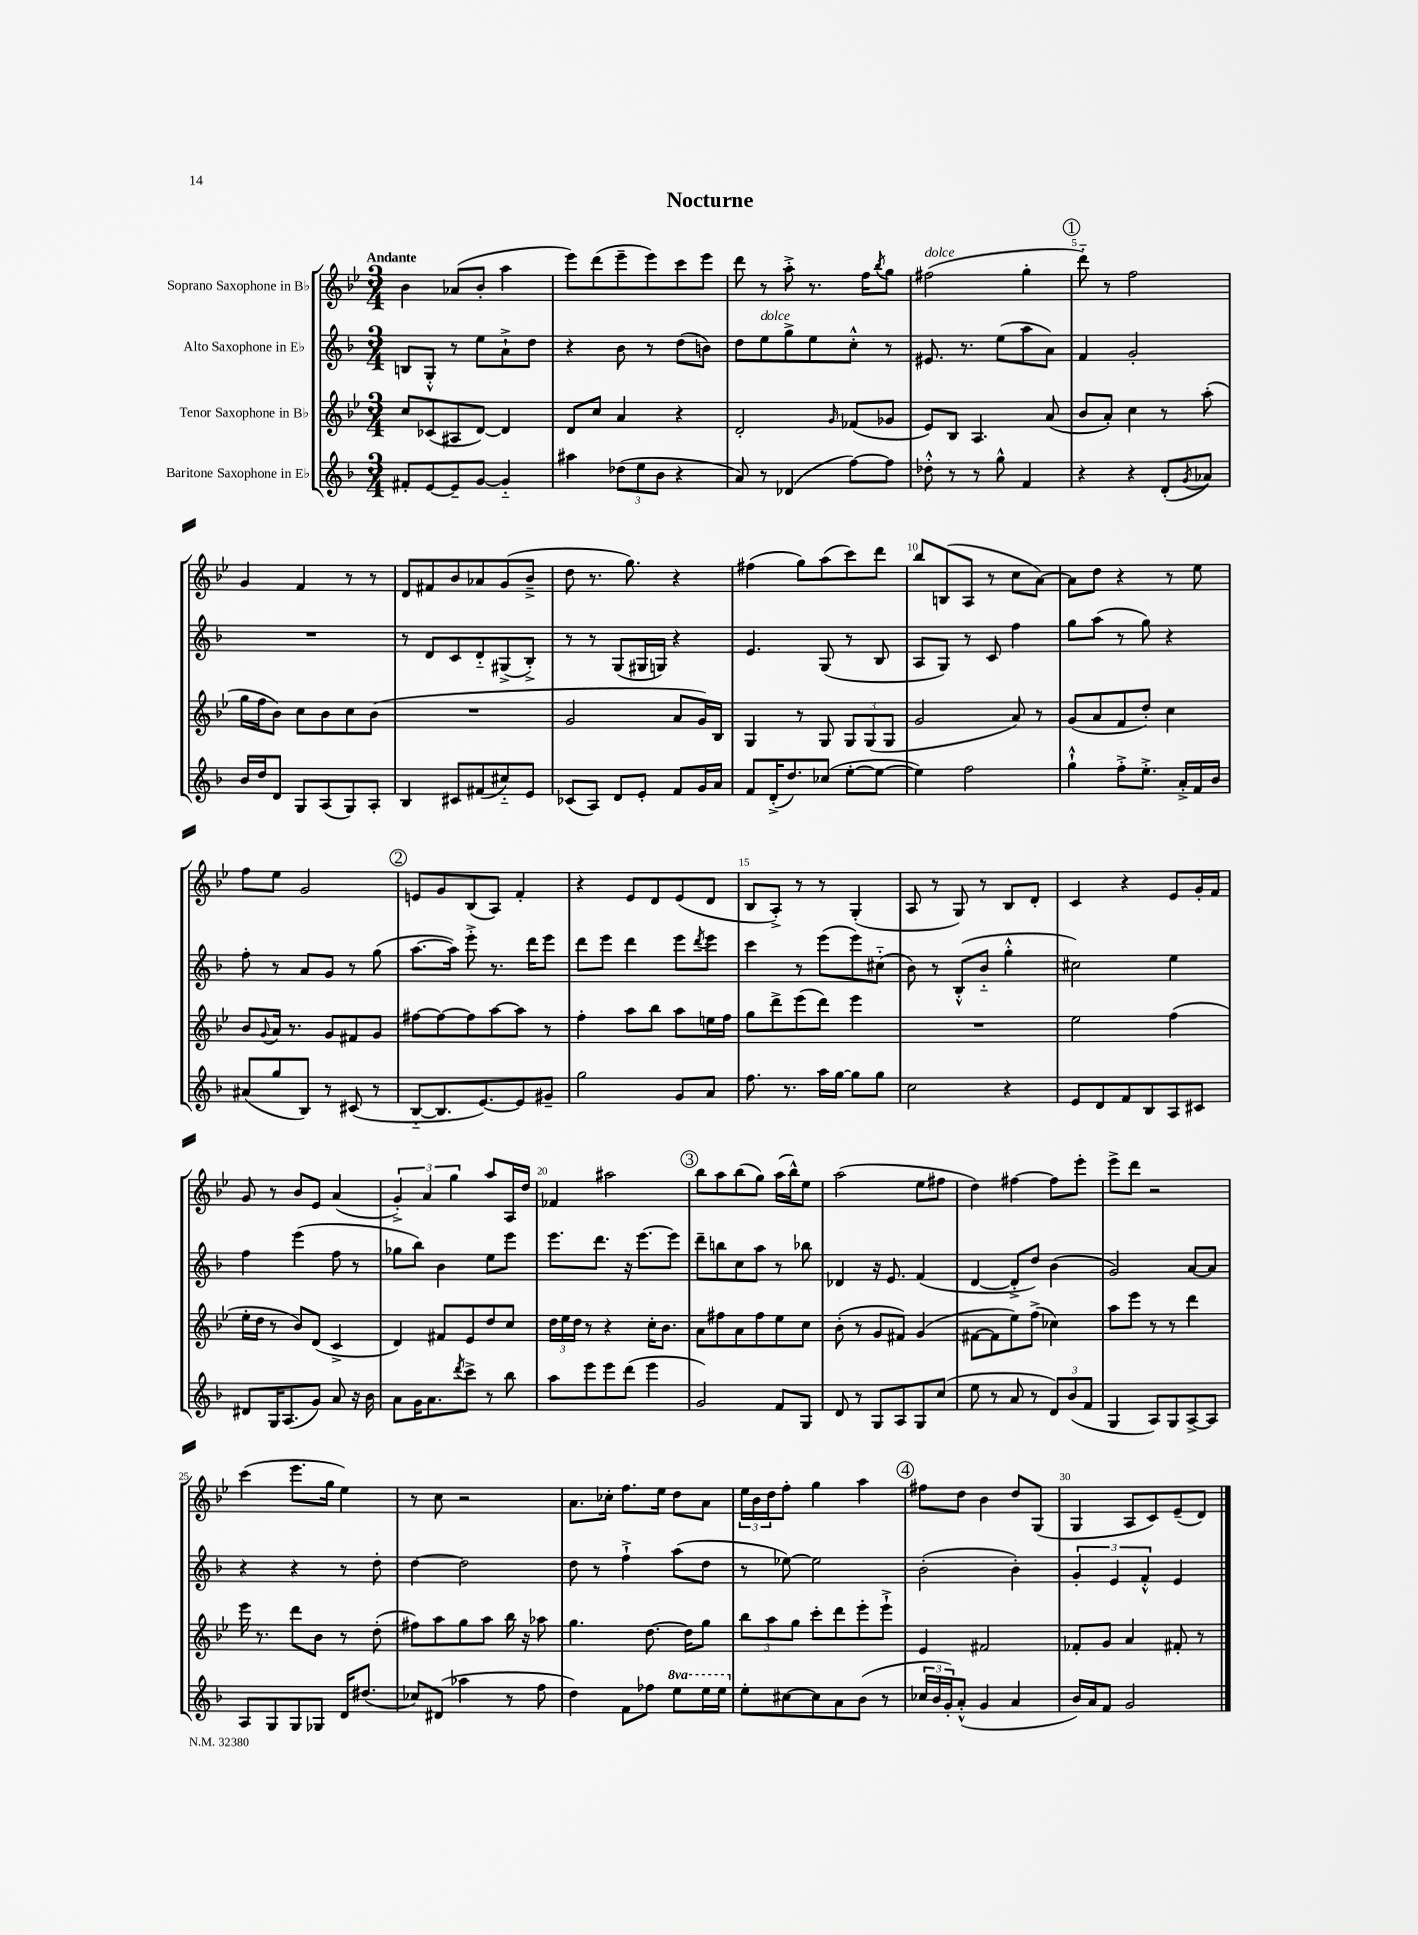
\header { title = "Nocturne" }
<<
\new StaffGroup <<
\new Staff = "s0" \with { instrumentName = "Soprano Saxophone in Bb" } {
    \clef treble \key bes \major \numericTimeSignature \time 3/4 \tempo "Andante"
    bes'4 aes'8( bes'8-. a''4 |
    ees'''8) d'''8( ees'''8-- ees'''8) c'''8 ees'''8 |
    d'''8 r8 a''8-.-> r8. f''16 \acciaccatura { bes''8 } g''8 |
    fis''2^\markup { \italic "dolce" }( g''4-. |
    \mark \markup { \circle "1" } d'''8-_) r8 f''2 |
    g'4 f'4 r8 r8 |
    d'8 fis'8 bes'8 aes'8 g'8( bes'8---> |
    d''8 r8. g''8.) r4 |
    fis''4( g''8) a''8( c'''8) d'''8 |
    bes''8 b8( a8 r8 c''8 a'8~) |
    a'8 d''8 r4 r8 ees''8 |
    f''8 ees''8 g'2 |
    \mark \markup { \circle "2" } e'8 g'8 bes8( a8) f'4-. |
    r4 ees'8 d'8 ees'8( d'8 |
    bes8 a8-.->) r8 r8 g4-.( |
    a8 r8 g8) r8 bes8 d'8-. |
    c'4 r4 ees'8 g'16-. f'16 |
    g'8 r8 bes'8 ees'8 a'4( |
    \tuplet 3/2 { g'4-.->) a'4 g''4 } a''8 a16 d''16 |
    fes'4 ais''2 |
    \mark \markup { \circle "3" } bes''8 a''8 bes''8( g''8) a''16( bes''16-^) ees''8 |
    a''2( ees''8 fis''8 |
    d''4) fis''4~ fis''8 ees'''8-. |
    ees'''8-> d'''8 r2 |
    c'''4( ees'''8. g''16 ees''4) |
    r8 c''8 r2 |
    a'8. ces''16-. f''8. ees''16 d''8 a'8 |
    \tuplet 3/2 { ees''16 bes'16 d''16 } f''8-. g''4 a''4 |
    \mark \markup { \circle "4" } fis''8 d''8 bes'4 d''8 g8( |
    g4 a8 c'8) ees'8--( d'8) \bar "|." |
}
\new Staff = "s1" \with { instrumentName = "Alto Saxophone in Eb" } {
    \clef treble \key f \major \numericTimeSignature \time 3/4
    b8 g8-.-^ r8 e''8 a'8-!-> d''8 |
    r4 bes'8 r8 d''8( b'8) |
    d''8 e''8^\markup { \italic "dolce" } g''8-> e''8 c''8-.-^ r8 |
    eis'8. r8. e''8( a''8 a'8) |
    \mark \markup { \circle "1" } f'4 g'2-. |
    R2. |
    r8 d'8 c'8 d'8-_ gis8->( bes8-.->) |
    r8 r8 g8( gis16 g16) r4 |
    e'4. g8( r8 bes8 |
    a8 g8) r8 c'8 f''4 |
    g''8 a''8( r8 g''8) r4 |
    f''8-. r8 a'8 g'8 r8 g''8( |
    \mark \markup { \circle "2" } a''8.~ a''16) e'''8-.-> r8. d'''16 e'''8 |
    d'''8 e'''8 d'''4 e'''8 \acciaccatura { d'''8 } e'''8 |
    c'''4 r8 e'''8( e'''8) cis''8-_( |
    bes'8) r8 bes8-.-^( bes'8-_ g''4-.-^ |
    cis''2) e''4 |
    f''4 e'''4( f''8 r8 |
    ges''8 bes''8) bes'4 e''8 e'''8 |
    e'''8. d'''8. r16 e'''8.~ e'''8 |
    \mark \markup { \circle "3" } d'''8-- b''8 c''8 a''8 r8 bes''8 |
    des'4 r16 e'8. f'4( |
    d'4~ d'8-.-> d''8) bes'4( |
    g'2) a'8~ a'8 |
    r4 r4 r8 d''8-. |
    d''4~ d''2 |
    d''8 r8 f''4-!-> a''8( d''8 |
    r8 ees''8~) ees''2 |
    \mark \markup { \circle "4" } bes'2-.( bes'4-.) |
    \tuplet 3/2 { g'4-. e'4 f'4-.-^ } e'4 \bar "|." |
}
\new Staff = "s2" \with { instrumentName = "Tenor Saxophone in Bb" } {
    \clef treble \key bes \major \numericTimeSignature \time 3/4
    c''8 ces'8( ais8 d'8~) d'4 |
    d'8 c''8 a'4 r4 |
    d'2-. \grace { g'16 } fes'8( ges'8 |
    ees'8) bes8 a4. a'8( |
    \mark \markup { \circle "1" } bes'8 a'8-.) c''4 r8 a''8-.( |
    g''16 f''16 bes'8) c''8 bes'8 c''8 bes'8( |
    R2. |
    g'2 a'8 g'16) bes16 |
    g4 r8 g8 \tuplet 3/2 { g8 g8( g8 } |
    g'2 a'8) r8 |
    g'8( a'8 f'8 d''8-.) c''4 |
    bes'8 \appoggiatura { g'8 } a'16 r8. g'8 fis'8 g'8 |
    \mark \markup { \circle "2" } fis''8~ fis''8~ fis''8 a''8~ a''8 r8 |
    f''4-. a''8 bes''8 a''8 e''16 f''16 |
    g''8 d'''8-> ees'''8( d'''8) ees'''4 |
    R2. |
    ees''2 f''4( |
    ees''16-. d''16 r8 bes'8) d'8( c'4-> |
    d'4) fis'8 ees'8 d''8 c''8 |
    \tuplet 3/2 { d''16 ees''16 d''16 } r8 r4 c''16-. bes'8. |
    \mark \markup { \circle "3" } a'8 fis''8 a'8 fis''8 ees''8 c''8 |
    bes'8-.( r8 g'8 fis'8) g'4( |
    fis'8~ fis'8 ees''8) f''8->( ces''4) |
    a''8 ees'''8 r8 r8 d'''4 |
    ees'''16 r8. d'''8 bes'8 r8 d''8-.( |
    fis''8) a''8 g''8 a''8 bes''16 r16 aes''8 |
    g''4. d''8.~ d''16 g''8 |
    \tuplet 3/2 { bes''8 a''8 g''8 } c'''8-. d'''8 ees'''8-. ees'''8-!-> |
    \mark \markup { \circle "4" } ees'4 fis'2 |
    fes'8-. g'8 a'4 fis'8-. r8 \bar "|." |
}
\new Staff = "s3" \with { instrumentName = "Baritone Saxophone in Eb" } {
    \clef treble \key f \major \numericTimeSignature \time 3/4 \set Staff.ottavationMarkups = #ottavation-simple-ordinals
    fis'8-. e'8~ e'8-- g'8~ g'4-_ |
    ais''4 \tuplet 3/2 { des''8( e''8 bes'8 } r4 |
    a'8) r8 des'4( f''8~) f''8 |
    des''8-.-^ r8 r8 g''8-^ f'4 |
    \mark \markup { \circle "1" } r4 r4 d'8-.( \acciaccatura { g'8 } aes'8) |
    bes'16 d''16 d'8 g8 a8( g8) a8-. |
    bes4 cis'8 fis'8( cis''8-_) e'8 |
    ces'8( a8) d'8 e'8-. f'8 g'16 a'16 |
    f'8 d'16-.->( d''8.) ces''8( e''8~-. e''8~ |
    e''4) f''2 |
    g''4-!-^ f''8-.-> e''8.-.-> a'16-.-> f'16 bes'16 |
    ais'8( g''8 bes8) r8 cis'8( r8 |
    \mark \markup { \circle "2" } bes8~-_ bes8. e'8.~) e'8 gis'8-- |
    g''2 g'8 a'8 |
    f''8. r8. a''16 g''16~ g''8 g''8 |
    c''2 r4 |
    e'8 d'8 f'8 bes8 a8 cis'8 |
    dis'8 g16 a8.( g'8) a'8 r16 bes'16 |
    a'8 g'16 a'8. \acciaccatura { d'''8 } c'''8-> r8 bes''8 |
    a''8 e'''8 e'''8 d'''8( e'''4 |
    \mark \markup { \circle "3" } g'2) f'8 g8 |
    d'8 r8 g8 a8 g8 c''8( |
    e''8 r8 a'8 r8 \tuplet 3/2 { d'8) bes'8( f'8 } |
    g4 a8) g8 a8~-> a8 |
    a8 g8 g8 ges8 d'16 dis''8.( |
    ces''8) dis'8( aes''4 r8 f''8 |
    d''4) f'8 fes''8 \ottava #1 e'''8 e'''16 e'''16 \ottava #0 |
    e''8-. cis''8~ cis''8 a'8 bes'8( r8 |
    \mark \markup { \circle "4" } \tuplet 3/2 { ces''16 bes'16 g'16-.) } a'8-.-^( g'4 a'4 |
    bes'16) a'16 f'8 g'2 \bar "|." |
}
>>
>>
\layout { \context { \Score \override BarNumber.break-visibility = ##(#f #t #t) barNumberVisibility = #(every-nth-bar-number-visible 5) } }
